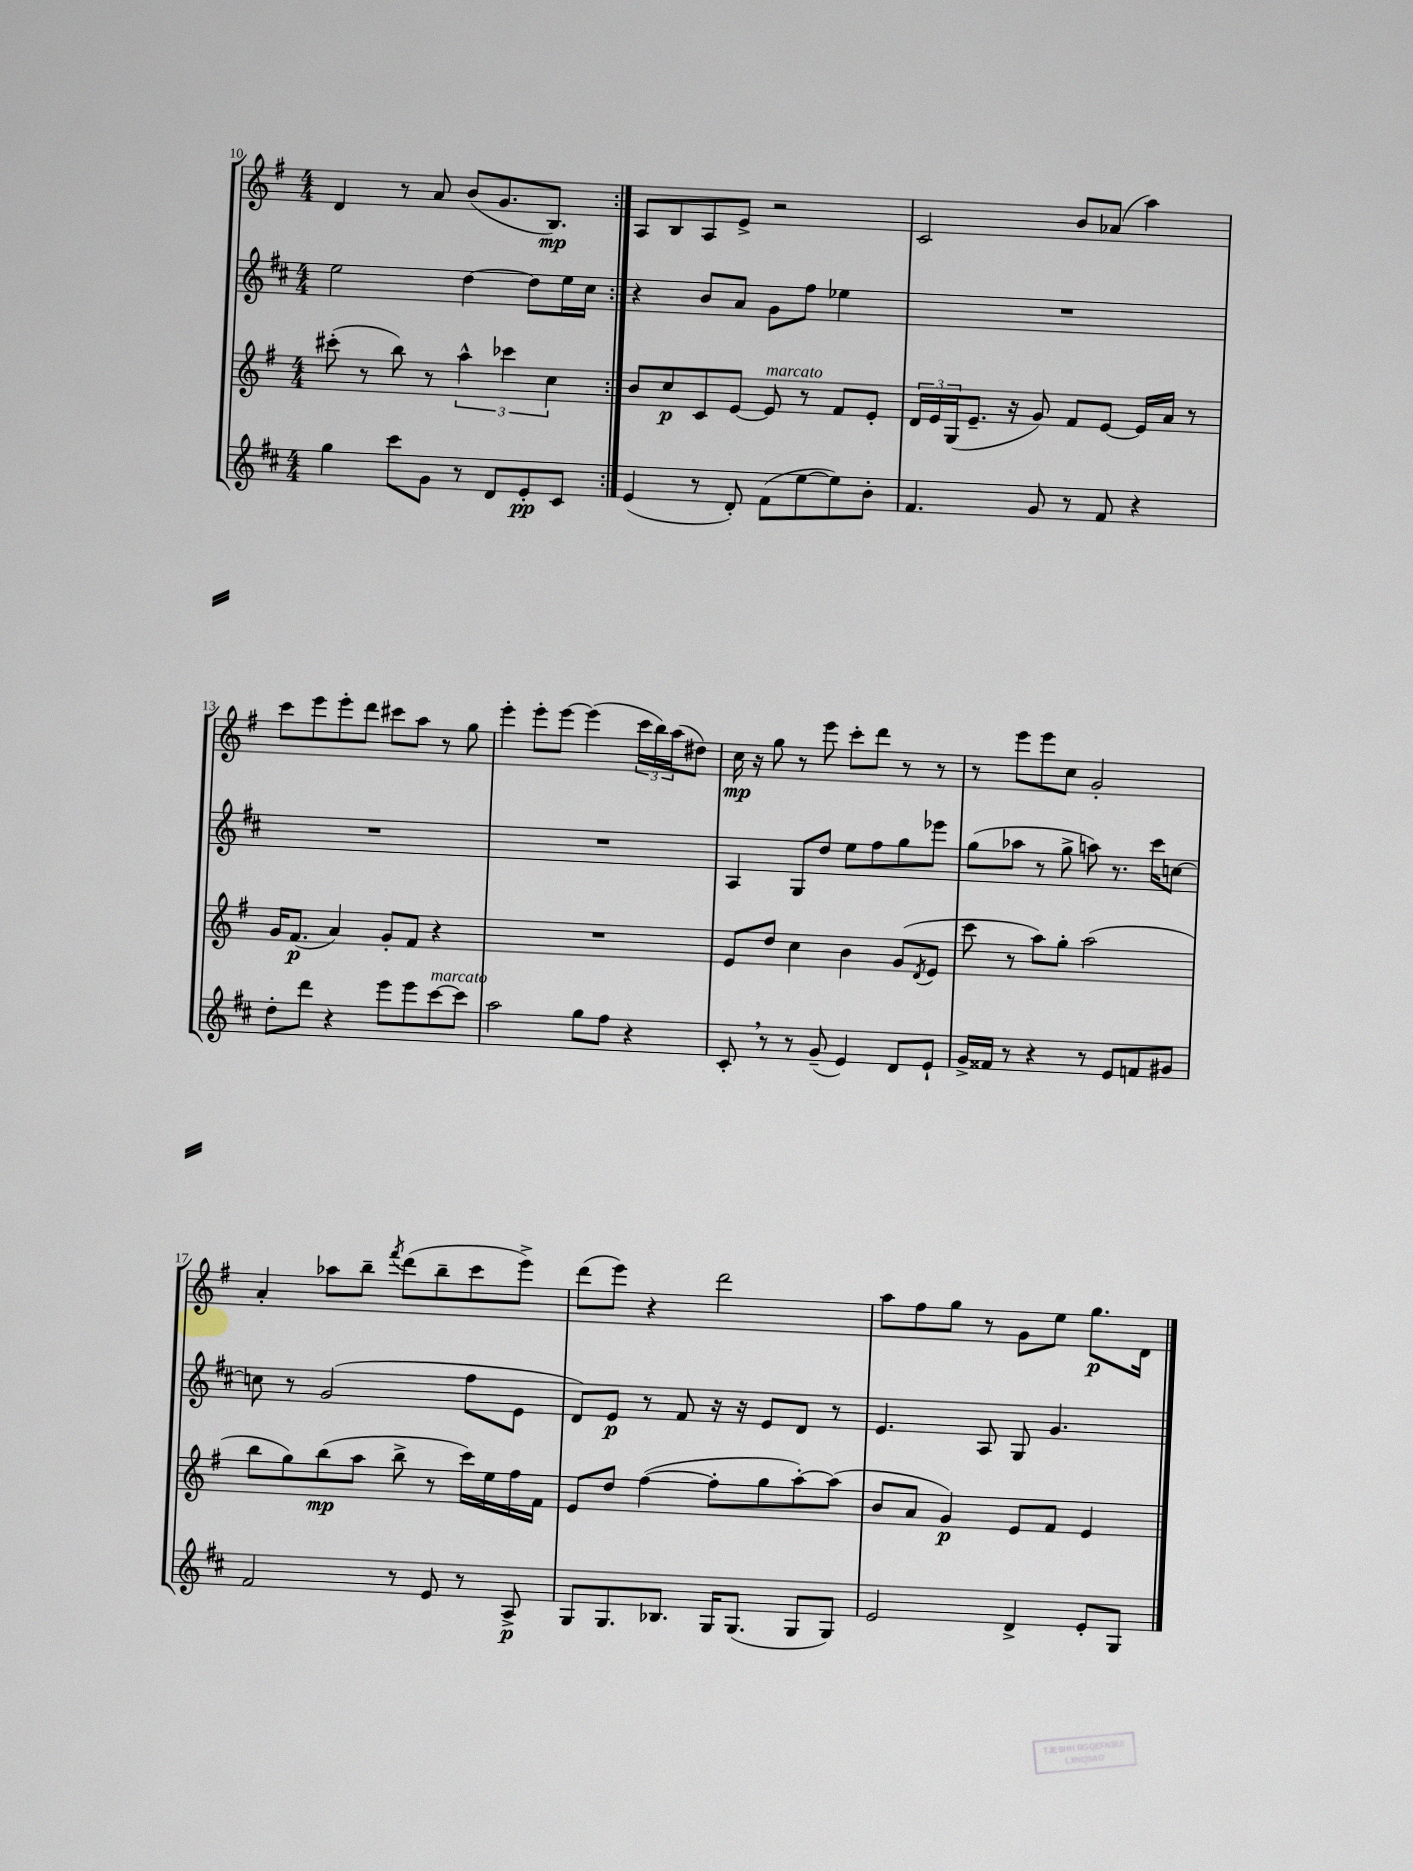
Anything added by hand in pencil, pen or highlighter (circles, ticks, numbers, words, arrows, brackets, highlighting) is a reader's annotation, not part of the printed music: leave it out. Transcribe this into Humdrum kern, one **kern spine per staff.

**kern	**kern	**kern	**kern
*staff4	*staff3	*staff2	*staff1
*clefG2	*clefG2	*clefG2	*clefG2
*k[f#c#]	*k[f#]	*k[f#c#]	*k[f#]
*M4/4	*M4/4	*M4/4	*M4/4
4gg	(8ccc#'	2ee	4d
.	8r	.	.
8ccc#	8bb)	.	8r
8g	8r	.	8a
8r	6aa^^	[4dd	(8b
8d	.	.	8.g
.	6ccc-	.	.
8e'	.	8dd]	.
.	.	.	8.B)
.	6cc	.	.
8c#	.	16ee	.
.	.	16cc#	.
=:|!	=:|!	=:|!	=:|!
(4e	8b	4r	8A
.	8cc	.	8B
8r	8c	8b	8A
8d')	[8e	8a	8e^
(8f#	8e]	8g	2r
[8ee	8r	8ff#	.
8ee])	8f#	4ee-	.
8b'	8e'	.	.
=	=	=	=
4.f#	24d	1r	2c
.	24e	.	.
.	(24G	.	.
.	8.e~	.	.
.	16r	.	.
8g	8g)	.	.
8r	8f#	.	8b
8f#	[8e	.	(8a-
4r	16e]	.	4aa)
.	16a	.	.
.	8r	.	.
=	=	=	=
8dd'	16g	1r	8ccc
.	(8.f#	.	.
8ddd	.	.	8eee
4r	4a)	.	8eee'
.	.	.	8ddd
8eee	8g'	.	8ccc#
8eee	8f#	.	8aa
[8ccc#	4r	.	8r
8ccc#]	.	.	8gg
=	=	=	=
2aa	1r	1r	4eee'
.	.	.	8eee'
.	.	.	[8eee
8gg	.	.	(4eee]
8ff#	.	.	.
4r	.	.	24ccc
.	.	.	24bb)
.	.	.	(24aa
.	.	.	8dd#)
=	=	=	=
8c#'	8e	4A	16cc
.	.	.	16r
8r	8dd	.	8gg
8r	4cc	8G	8r
(8g~	.	8dd	8eee
4e)	4b	8ee	8ccc'
.	.	8ff#	8ddd
8d	(8g	8gg	8r
.	8qd	.	.
8e`	8e	8eee-	8r
=	=	=	=
16g^	8ccc	(8gg	8r
16f##	.	.	.
8r	8r	8aa-	8eee
4r	8aa)	8r	8eee
.	8gg'	8gg^	8cc
8r	(2aa	8aa)	2g'
8e	.	8.r	.
8f	.	.	.
.	.	16ccc#	.
8g#	.	[8cc	.
=	=	=	=
2f#	8bb	8cc]	4a'
.	8gg)	8r	.
.	(8bb	(2g	8aa-
.	8aa	.	8bb~
.	.	.	8qfff#
8r	8bb^	.	(8ddd
8e	8r	.	8bb~
8r	16ccc)	8ff#	8ccc
.	16ee	.	.
8A^	16ff#	8e	8eee^)
.	16f#	.	.
=	=	=	=
8G	8e	8d)	(8ddd
8.G	8dd	8e	8eee)
.	([4ff#	8r	4r
8.B-	.	.	.
.	.	8f#	.
16G	8ff#']	16r	2ddd
(8.G	.	16r	.
.	8gg	8e	.
8G	[8aa')	8d	.
8G)	(8aa]	8r	.
=	=	=	=
2e	8b	4.e	8aa
.	8a	.	8ff#
.	4g)	.	8gg
.	.	8A	8r
4d^	8e	8G	8g
.	8f#	4.g	8ee
8e'	4e	.	8.gg
8G	.	.	.
.	.	.	16d
==	==	==	==
*-	*-	*-	*-
